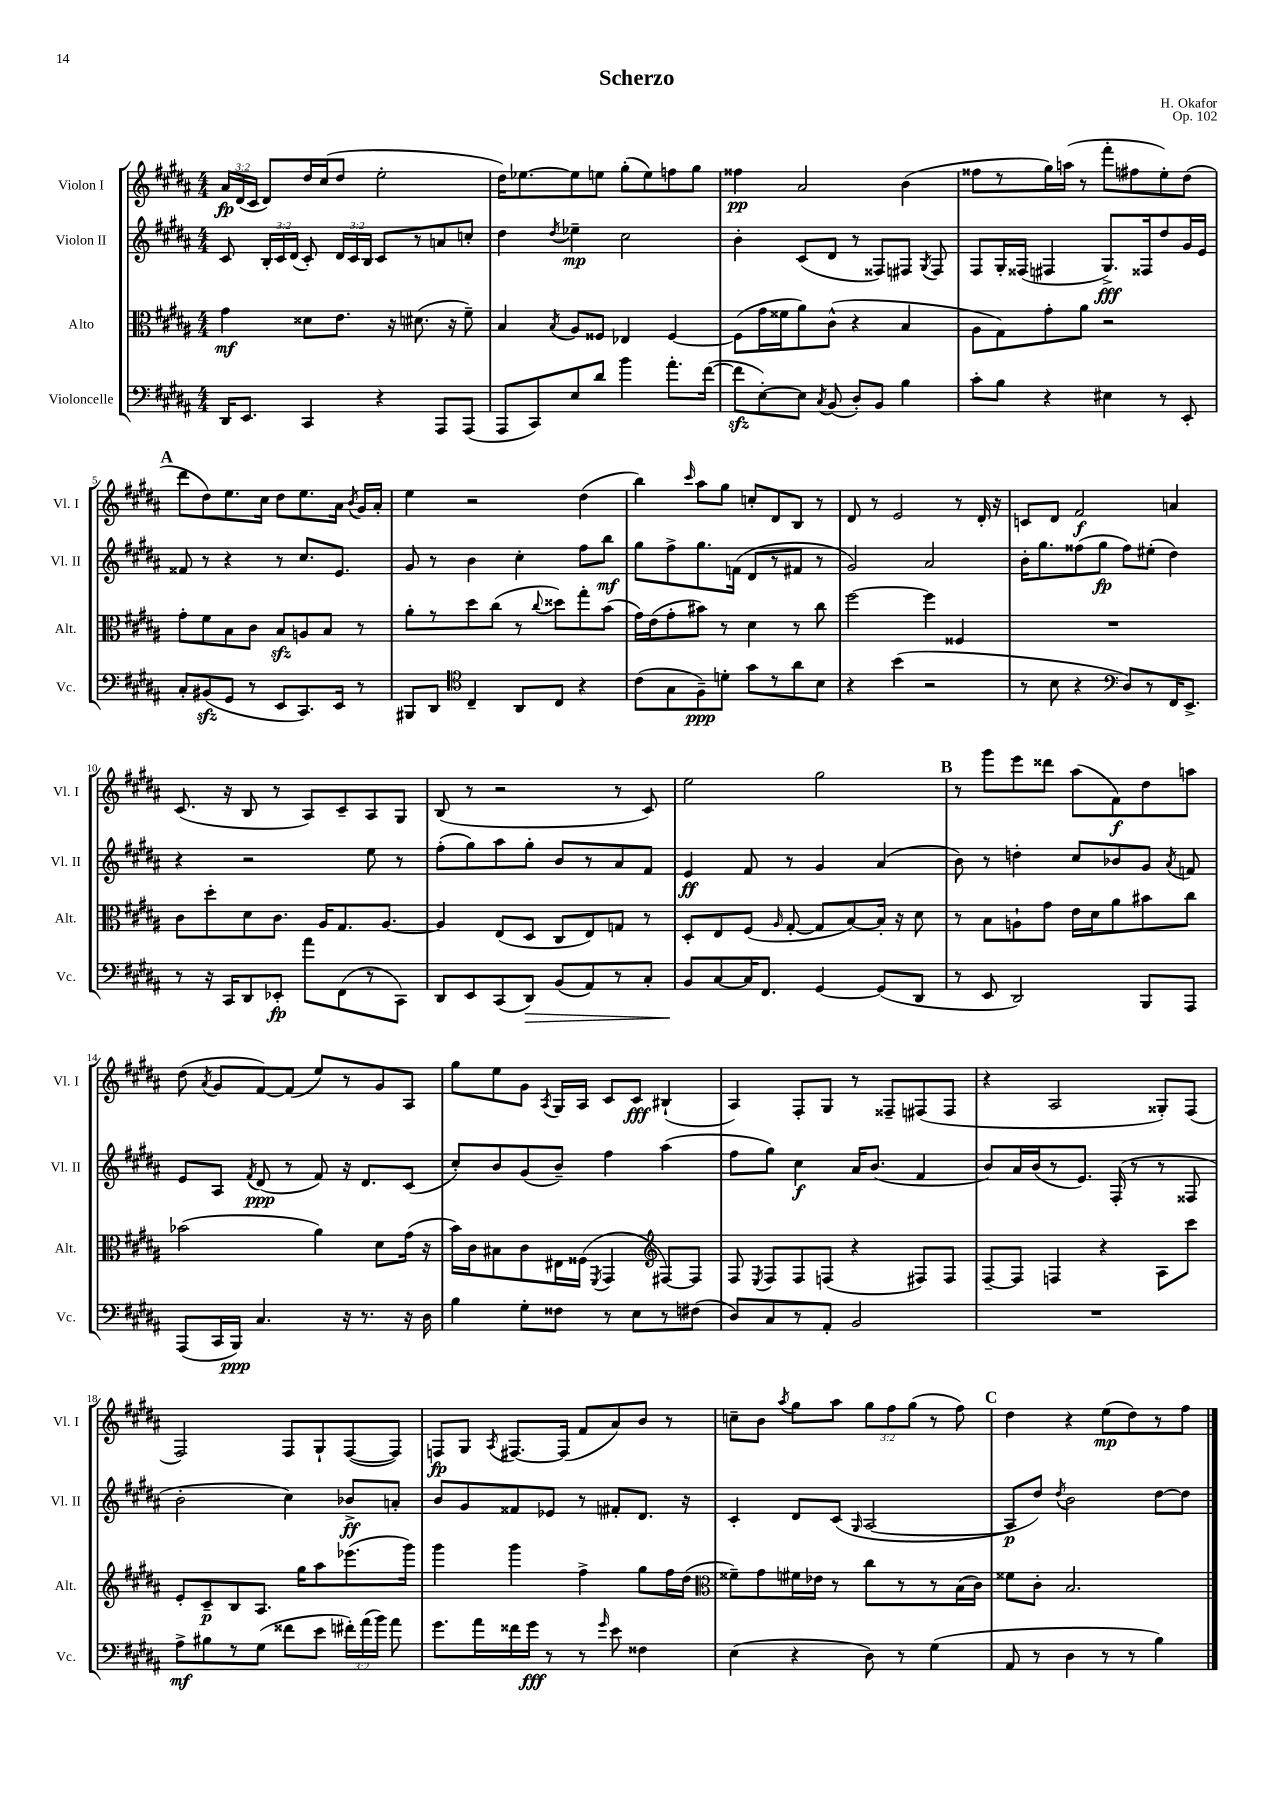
\header { title = "Scherzo" composer = "H. Okafor" opus = "Op. 102" }
<<
\new StaffGroup <<
\new Staff = "s0" \with { instrumentName = "Violon I" shortInstrumentName = "Vl. I" } {
    \clef treble \key b \major \numericTimeSignature \time 4/4 \override Staff.TupletNumber.text = #tuplet-number::calc-fraction-text
    \autoBeamOff \tuplet 3/2 { ais'16[\fp dis'16( cis'16] } dis'8[) dis''16 cis''16( dis''8] e''2-. |
    dis''16[) ees''8.~ ees''8 e''8] gis''8[-.( e''8) f''8 gis''8] |
    fisis''4\pp ais'2 b'4( |
    fisis''8[ r8 gis''16) a''16]( r8 fis'''8[-. fis''8 e''8-.) dis''8]( |
    \mark \markup { \bold "A" } dis'''8[ dis''8) e''8. cis''16] dis''8[ e''8. ais'16] \acciaccatura { b'8 } gis'16[ ais'16]-. |
    e''4 r2 dis''4( |
    b''4) \grace { cis'''16 } ais''8[ gis''8] c''8[-. dis'8 b8] r8 |
    dis'8 r8 e'2 r8 dis'16-. r16 |
    c'8[ dis'8] fis'2\f a'4 |
    cis'8.( r16 b8 r8 ais8[) cis'8-- ais8 gis8] |
    b8( r8 r2 r8 cis'8) |
    e''2 gis''2 |
    \mark \markup { \bold "B" } r8 gis'''8[ e'''8 disis'''8] ais''8[( fis'8\f) dis''8 a''8] |
    dis''8( \acciaccatura { ais'8 } gis'8[ fis'8~) fis'8]( e''8[) r8 gis'8 ais8] |
    gis''8[ e''8 gis'8] \acciaccatura { ais8 } gis16[ ais16] cis'8[ cis'8]\fff bis4-!( |
    ais4) fis8[-. gis8] r8 fisis8[-- fis8( fis8] |
    r4 ais2 gisis8[-.) fis8]( |
    fis2) fis8[ gis8-! fis8~( fis8]) |
    f8[\fp gis8] \acciaccatura { ais8 } fis8.[~ fis16]( fis'8[ ais'8) b'8] r8 |
    c''8[-- b'8] \acciaccatura { ais''8 } gis''8[ ais''8] \tuplet 3/2 { gis''8[ fis''8 gis''8]( } r8 fis''8) |
    \mark \markup { \bold "C" } dis''4 r4 e''8[\mp( dis''8) r8 fis''8] \bar "|." |
}
\new Staff = "s1" \with { instrumentName = "Violon II" shortInstrumentName = "Vl. II" } {
    \clef treble \key b \major \numericTimeSignature \time 4/4 \override Staff.TupletNumber.text = #tuplet-number::calc-fraction-text
    \autoBeamOff cis'8 \tuplet 3/2 { b16[-. cis'16 dis'16]( } cis'8-.) \tuplet 3/2 { dis'16[ cis'16 b16] } cis'8[ r8 a'8 c''8]-. |
    dis''4 \acciaccatura { dis''8 } ees''4--\mp cis''2 |
    b'4-. cis'8[( dis'8] r8 fisis8[) fis8] \acciaccatura { gis8 } fis8 |
    fis8[ gis16-. fisis16]( fis4 gis8.[->\fff) fisis16 dis''8 gis'16 e'16] |
    \mark \markup { \bold "A" } fisis'8 r8 r4 r8 cis''8.[ e'8.] |
    gis'8 r8 b'4 cis''4-. fis''8[ b''8]\mf |
    gis''8[ fis''8-> gis''8. f'16]( dis'8[ r8 fis'8] r8 |
    gis'2) ais'2 |
    b'16[-. gis''8. fisis''8( gis''8]\fp fisis''8[) eis''8]-.( dis''4) |
    r4 r2 e''8 r8 |
    fis''8[-.( gis''8) ais''8 gis''8]-. b'8[ r8 ais'8 fis'8] |
    e'4\ff fis'8 r8 gis'4 ais'4( |
    \mark \markup { \bold "B" } b'8) r8 d''4-. cis''8[ bes'8 gis'8] \acciaccatura { ais'8 } f'8 |
    e'8[ ais8] \acciaccatura { fis'8 } dis'8\ppp( r8 fis'8) r16 dis'8.[ cis'8]( |
    cis''8[-.) b'8 gis'8( b'8]--) fis''4 ais''4( |
    fis''8[ gis''8]) cis''4\f ais'16[ b'8.]( fis'4 |
    b'8[) ais'16 b'16( r8 e'8.]) fis16-.( r8 r8 fisis8 |
    b'2-. cis''4) bes'8[->\ff a'8]-. |
    b'8[ gis'8 fisis'8 ees'8] r8 fis'8[-. dis'8.] r16 |
    cis'4-. dis'8[ cis'8]( \grace { gis16 } ais2~ |
    \mark \markup { \bold "C" } ais8[\p dis''8]) \acciaccatura { dis''8 } b'2 dis''8[~ dis''8] \bar "|." |
}
\new Staff = "s2" \with { instrumentName = "Alto" shortInstrumentName = "Alt." } {
    \clef alto \key b \major \numericTimeSignature \time 4/4
    \autoBeamOff gis'4\mf disis'8[ e'8.] r16 dis'8.( r16 fis'8--) |
    b4 \acciaccatura { b8 } ais8[ fisis8] ees4 fisis4~ |
    fisis8[( gis'16 fisis'16 ais'8) cis'8]-^( r4 b4 |
    ais8[ gis8) gis'8-. ais'8] r2 |
    \mark \markup { \bold "A" } gis'8[-. fis'8 b8 cis'8] b8[\sfz a8 b8] r8 |
    ais'8[-. r8 dis''8 cis''8]( r8 \appoggiatura { cis''8 } disis''8[) gis''8-. b'8]( |
    gis'16[) e'16( gis'8-. bis'8]) r8 dis'4 r8 cis''8 |
    fis''2~ fis''4 fisis4 |
    R1 |
    cis'8[ dis''8-. dis'8 cis'8.] ais16[ gis8. ais8.]~ |
    ais4 e8[( dis8] cis8[ e8) g8] r8 |
    dis8[-. e8 fis8]( \grace { ais16 } gis8~-. gis8[ b8~) b16]-. r16 dis'8 |
    \mark \markup { \bold "B" } r8 b8[ a8-! gis'8] e'16[ dis'16 ais'8 bis'8 cis''8] |
    bes'2( ais'4) dis'8[ gis'16]( r16 |
    b'16[) cis'16 bis8 cis'8 eis16 fisis16]( \acciaccatura { fis,8 } gis,4 \clef treble fis8[~) fis8] |
    fis8 \acciaccatura { e8 } fis8[ fis8 f8]( r4 fis8[) fis8] |
    fis8[~-- fis8] f4 r4 ais8[ cis'''8] |
    e'8[-. cis'8--\p b8 ais8.] gis''16[ ais''8 ees'''8.( gis'''16]) |
    gis'''4 gis'''4 fis''4-> gis''8[ fis''16 dis''16]( |
    \clef alto fisis'8[--) gis'8 fis'16 ees'16] r8 cis''8[ r8 r8 b16( cis'16]) |
    \mark \markup { \bold "C" } fisis'8[ cis'8]-. b2. \bar "|." |
}
\new Staff = "s3" \with { instrumentName = "Violoncelle" shortInstrumentName = "Vc." } {
    \clef bass \key b \major \numericTimeSignature \time 4/4 \override Staff.TupletNumber.text = #tuplet-number::calc-fraction-text
    \autoBeamOff dis,16[ e,8.] cis,4 r4 ais,,8[ ais,,8]( |
    ais,,8[ cis,8) e8 dis'8] b'4 ais'8.[-. fis'16]~( |
    fis'8[\sfz e8~-.) e8] \acciaccatura { cis8 } b,8( dis8[-.) b,8] b4 |
    cis'8[-. b8] r4 eis4 r8 e,8-. |
    \mark \markup { \bold "A" } cis8[-. bis,8\sfz( gis,8] r8 e,8[ cis,8.) e,16] r8 |
    bis,,8[ dis,8] \clef tenor cis4-- ais,8[ cis8] r4 |
    cis'8[( gis8 fis8--\ppp) d'8]-. gis'8[ r8 ais'8 b8] |
    r4 b'4( r2 |
    r8 b8 r4 \clef bass dis8[) r8 fis,16 e,8.]-> |
    r8 r16 cis,16[ dis,8 ees,8]-.\fp ais'8[ fis,8( r8 cis,8]) |
    dis,8[ e,8 cis,8( dis,8]\>) b,8[( ais,8) r8 cis8]-. |
    b,8[\! cis8~ cis16 fis,8.] gis,4~ gis,8[( dis,8] |
    \mark \markup { \bold "B" } r8 e,8 dis,2) b,,8[ ais,,8] |
    ais,,8[( cis,16 b,,16]\ppp) cis4. r16 r8. r16 dis16 |
    b4 gis8[-. fisis8] r8 e8[ r8 fis8]( |
    dis8[) cis8 r8 ais,8]-. b,2 |
    R1 |
    ais8[->\mf bis8 r8 gis8]( fisis'8[ e'8] \tuplet 3/2 { fis'16[-.) ais'16( b'16]) } ais'8 |
    gis'8.[ ais'16 fisis'16 gis'16]\fff r8 r8 \grace { gis'16 } e'8 fisis4 |
    e4( r4 dis8) r8 gis4( |
    \mark \markup { \bold "C" } ais,8 r8 dis4 r8 r8 b4) \bar "|." |
}
>>
>>
